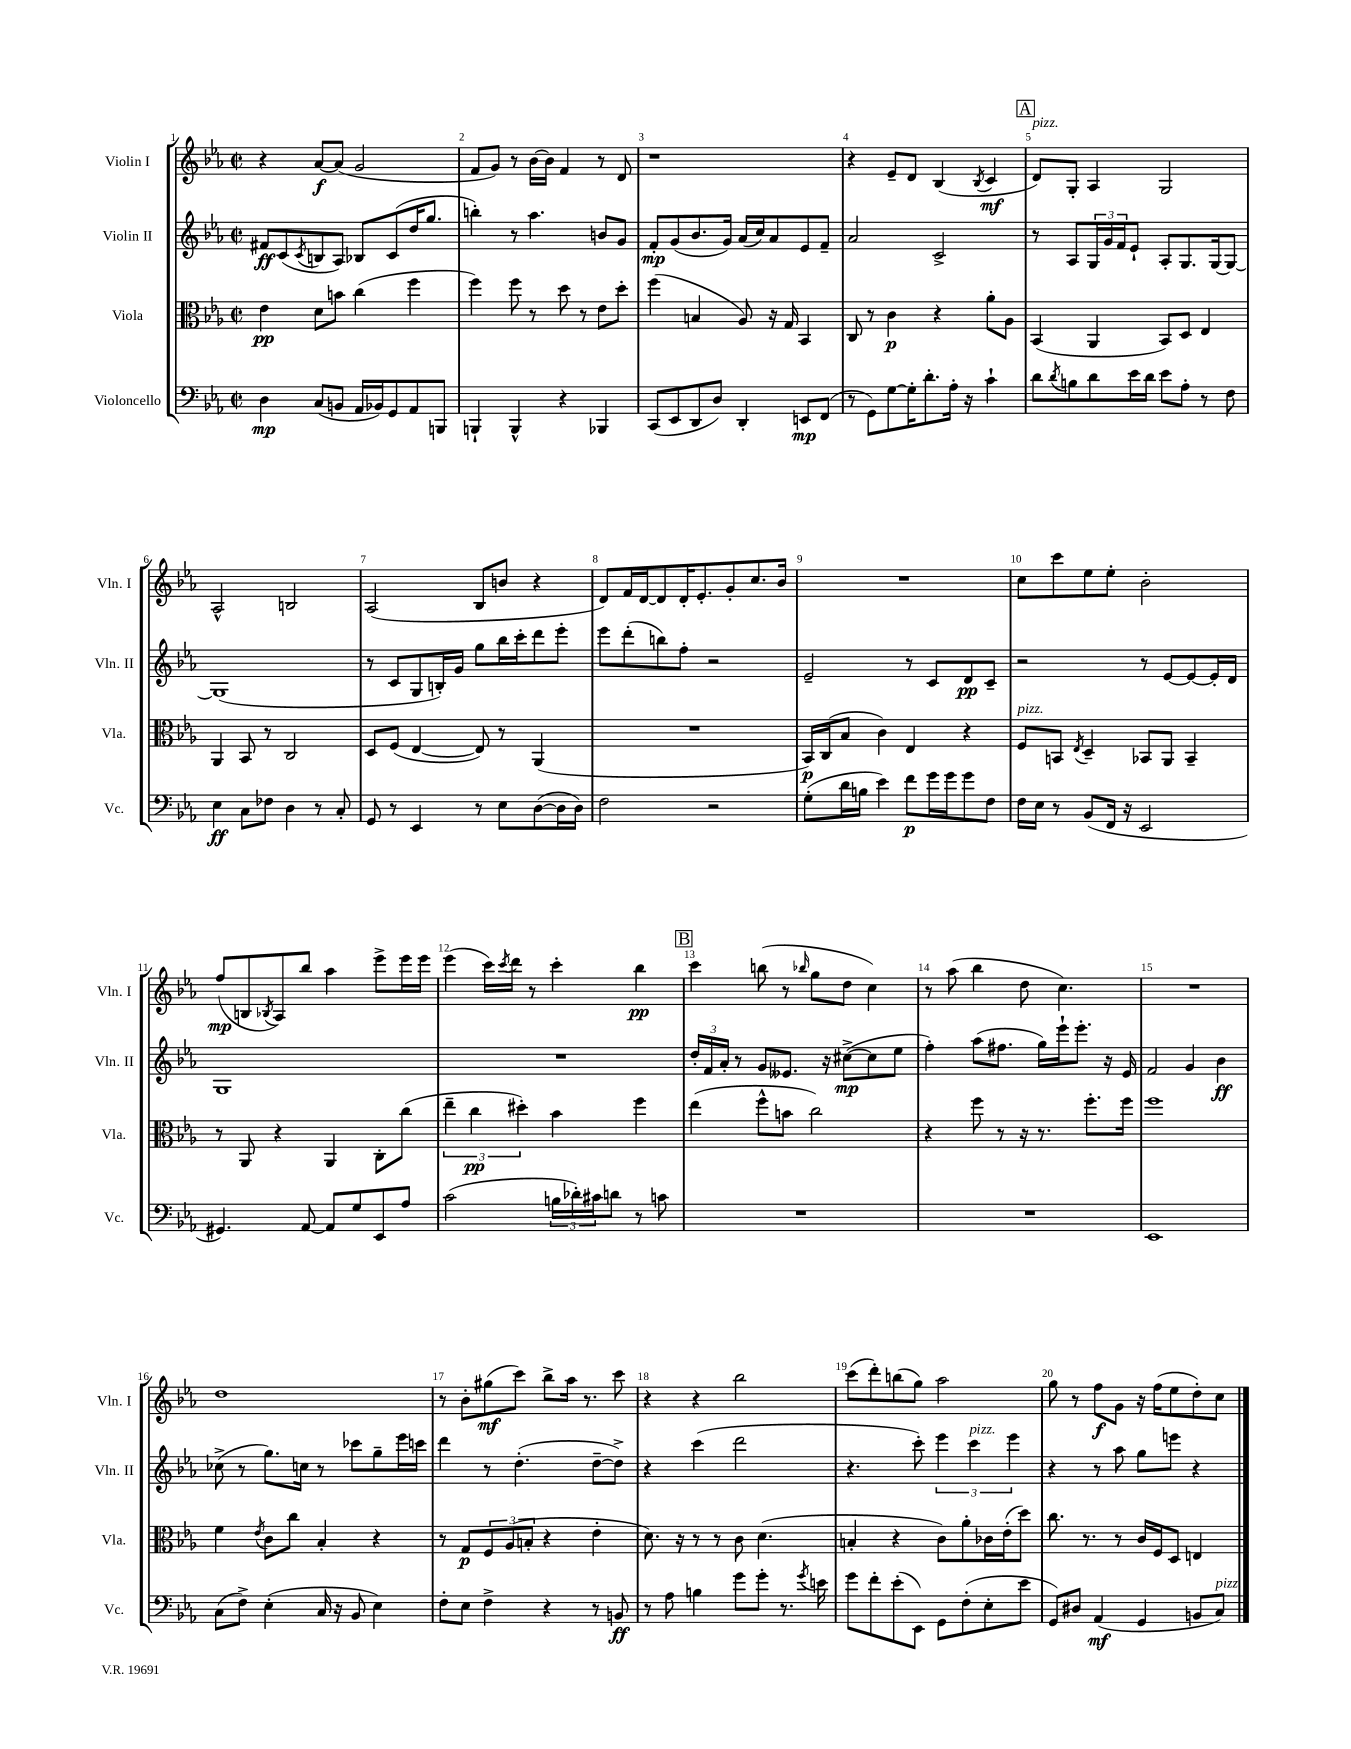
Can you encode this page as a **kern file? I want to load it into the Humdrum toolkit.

**kern	**kern	**kern	**kern
*staff4	*staff3	*staff2	*staff1
*clefF4	*clefC3	*clefG2	*clefG2
*k[b-e-a-]	*k[b-e-a-]	*k[b-e-a-]	*k[b-e-a-]
*M2/2	*M2/2	*M2/2	*M2/2
*met(c|)	*met(c|)	*met(c|)	*met(c|)
4D\	4e-\	8f#/L	4r
.	.	(8c/	.
.	.	8qc/	.
(8C/L	8d\L	8B/	[8a-/L
8BB/J	8b\J	8A-/J)	(8a-/]J
16AA-/LL	(4cc\	8B-/L	2g/
16BB-/J)	.	.	.
8GG/	.	(8c/	.
8AA-/	4ff\	16dd/K	.
.	.	8.gg/J	.
8BBB/J	.	.	.
=	=	=	=
4BBB`/	4ff\)	4bb'\)	8f/L
.	.	.	8g/J)
4BBB^^/	8ff\	8r	8r
.	8r	4.aa-\	[16b-\LL
.	.	.	16b-\]JJ
4r	8dd\	.	4f/
.	8r	.	.
4BBB-/	8e-\L	8b/L	8r
.	8dd'\J	8g/J	8d/
=	=	=	=
(8CC/L	(4ff\	8f'/L	1r
8EE-/	.	(8g/	.
8DD/	4B/	8.b-/	.
8D/J)	.	.	.
.	.	16g/Jk)	.
4DD'/	8A-/)	(16a-/LL	.
.	.	16cc/J)	.
.	16r	8a-/	.
.	16G/	.	.
8EE/L	4BB-/	8e-/	.
(8FF/J	.	8f~/J	.
=	=	=	=
8r	8C/	2a-/	4r
8GG\L)	8r	.	.
[8G\	4c\	.	8e-~/L
16G'\]K	.	.	8d/J
8.d'\	.	.	.
.	4r	2c^/	(4B-/
16A-'\Jk	.	.	.
16r	.	.	.
.	.	.	8qB-/
4c`\	8a-'\L	.	4c/
.	8A-\J	.	.
=	=	=	=
8d\L	(4BB-/	8r	8d/L)
8qd/	.	.	.
8B\	.	8A-/L	8G'/J
8d\	4AA-/	24G/L	4A-/
.	.	24g/	.
.	.	24f/J	.
16e-\L	.	8e-`/J	.
16d\JJ	.	.	.
8e-\L	8BB-/L)	8A-'/L	2G/
8A-'\J	8D/J	8.G/	.
8r	4E-/	.	.
.	.	[16G/k	.
8F\	.	8G/_J	.
=	=	=	=
4E-\	4AA-/	(1G]	2A-^^/
8C\L	8BB-/	.	.
8F-\J	8r	.	.
4D\	2C/	.	2B/
8r	.	.	.
8C'/	.	.	.
=	=	=	=
8GG/	8D/L	8r	(2A-/
8r	(8F/J	8c/L	.
4EE-/	[4E-/	8G/	.
.	.	16B'/L)	.
.	.	16g/JJ	.
8r	8E-/])	8gg\L	8B-/L
8E-\L	8r	16bb-\L	8b/J
.	.	16ccc'\J	.
([8D\	(4AA-/	8ddd\	4r
16D\]L	.	8eee-'\J	.
16D\JJ)	.	.	.
=	=	=	=
2F\	1r	8eee-\L	8d/L)
.	.	(8ddd'\	16f/L
.	.	.	[16d/J
.	.	8bb\)	8d/]
.	.	8ff'\J	16d'/K
.	.	.	8.e-'/
2r	.	2r	.
.	.	.	8g'/
.	.	.	8.cc/
.	.	.	16b-/Jk
=	=	=	=
(8G'\L	16BB-/LL)	2e-~/	1r
.	(16C/J	.	.
16d\L	8B-/J	.	.
16B\JJ	.	.	.
4e-\)	4c\)	.	.
8f\L	4E-/	8r	.
16g\L	.	8c/L	.
16g\J	.	.	.
8g\	4r	8d/	.
8F\J	.	8c~/J	.
=	=	=	=
16F\LL	8F/L	2r	8cc\L
16E-\JJ	.	.	.
8r	8BB/J	.	8ccc\
.	8qE-/	.	.
(8BB-/L	4D~/	.	8ee-\
16FF/Jk	.	.	8ee-'\J
16r	.	.	.
2EE-/	8BB-/L	8r	2b-'\
.	8AA-/J	[8e-/L	.
.	4BB-~/	8e-/_	.
.	.	16e-'/]L	.
.	.	16d/JJ	.
=	=	=	=
4.GG#/)	8r	1G	(8ff/L
.	8AA-/	.	8B/
.	.	.	8qB-/
.	4r	.	8A-/)
[8AA-/	.	.	8bb-/J
8AA-/]L	4AA-/	.	4aa-\
8G/	.	.	.
8EE-/	8C'\L	.	8eee-^\L
8A-/J	(8cc\J	.	16eee-\L
.	.	.	16eee-\JJ
=	=	=	=
(2c\	6ee-~\	1r	(4eee-\
.	6cc\	.	.
.	.	.	16ccc\LL)
.	.	.	8qccc/
.	.	.	16ddd\JJ
.	6dd#'\)	.	.
.	.	.	8r
24B\LL	4b-\	.	4ccc'\
24d-'\)	.	.	.
24c#\J	.	.	.
8d\J	.	.	.
8r	4ff\	.	4bb-\
8c\	.	.	.
=	=	=	=
1r	(4ee-\	24dd'/LL	4ccc\
.	.	24f/	.
.	.	24a-'/JJ	.
.	.	8r	.
.	8ff^^\L	8g/L	(8bb\
.	8b\J	8.e--/J	8r
.	.	.	16qqbb-/
.	2cc\)	.	8gg\L
.	.	16r	.
.	.	([8cc#^\L	8dd\J
.	.	8cc#\]	4cc\)
.	.	8ee-\J	.
=	=	=	=
1r	4r	4ff'\)	8r
.	.	.	(8aa-\
.	8ff\	(8aa-\L	4bb-\
.	8r	8.ff#\J	.
.	16r	.	8dd\
.	8.r	16gg\LL)	.
.	.	16eee-`\J	4.cc\)
.	.	8.eee-'\J	.
.	8.ff'\L	.	.
.	.	16r	.
.	16ff\Jk	16e-/	.
=	=	=	=
1EE-	1ff	2f/	1r
.	.	4g/	.
.	.	4b-\	.
=	=	=	=
(8C\L	4f\	(8cc-^\	1dd
8F^\J)	.	8r	.
.	8qe-/	.	.
(4E-'\	8c\L	8.gg\L)	.
.	8cc\J	.	.
.	.	16cc\Jk	.
16C/	4B-'/	8r	.
16r	.	.	.
8BB-/	.	8ccc-\L	.
4E-\)	4r	8gg~\	.
.	.	16eee-\L	.
.	.	16ccc\JJ	.
=	=	=	=
8F'\L	8r	4ddd\	8r
8E-\J	8G/L	.	8b-'\L
4F^\	12F/	8r	(8gg#\
.	(12A-/	.	.
.	.	(4.dd'\	8ccc\J)
.	12B'/J	.	.
4r	4r	.	8bb-^\L
.	.	.	16aa-\Jk
.	.	.	8.r
8r	4e-'\	[8dd~\L	.
8BB/	.	8dd^\]J)	8ccc\
=	=	=	=
8r	8.d\)	4r	4r
8A-\	.	.	.
.	16r	.	.
4B\	8r	(4ccc\	4r
.	8r	.	.
8g\L	8c\	2ddd\	2bb-\
8g'\J	(4.d\	.	.
8.r	.	.	.
8qg/	.	.	.
16e\	.	.	.
=	=	=	=
8g\L	4B'/	4.r	(8ccc\L
8f'\	.	.	8ddd'\)
(8e-'\	4r	.	(8bb\
8EE-\J)	.	8ccc'\)	8gg\J)
8GG\L	8c\L)	6eee-\	2aa-\
(8F'\	8a-'\	.	.
.	.	6ccc\	.
8E-'\	16c-\L	.	.
.	(16e-'\J	.	.
.	.	6eee-\	.
8e-\J	8dd\J)	.	.
=	=	=	=
8GG/L)	8.cc\	4r	8gg\
8D#/J	.	.	8r
.	8.r	.	.
(4AA-/	.	8r	8ff\L
.	8r	8aa-\	8g\J
4GG/	16c/LL	8gg\L	16r
.	16F/J	.	(16ff\LK
.	8D/J	8eee\J	8ee-\
8BB/L	4E/	4r	8dd'\)
8C/J)	.	.	8cc\J
==	==	==	==
*-	*-	*-	*-
